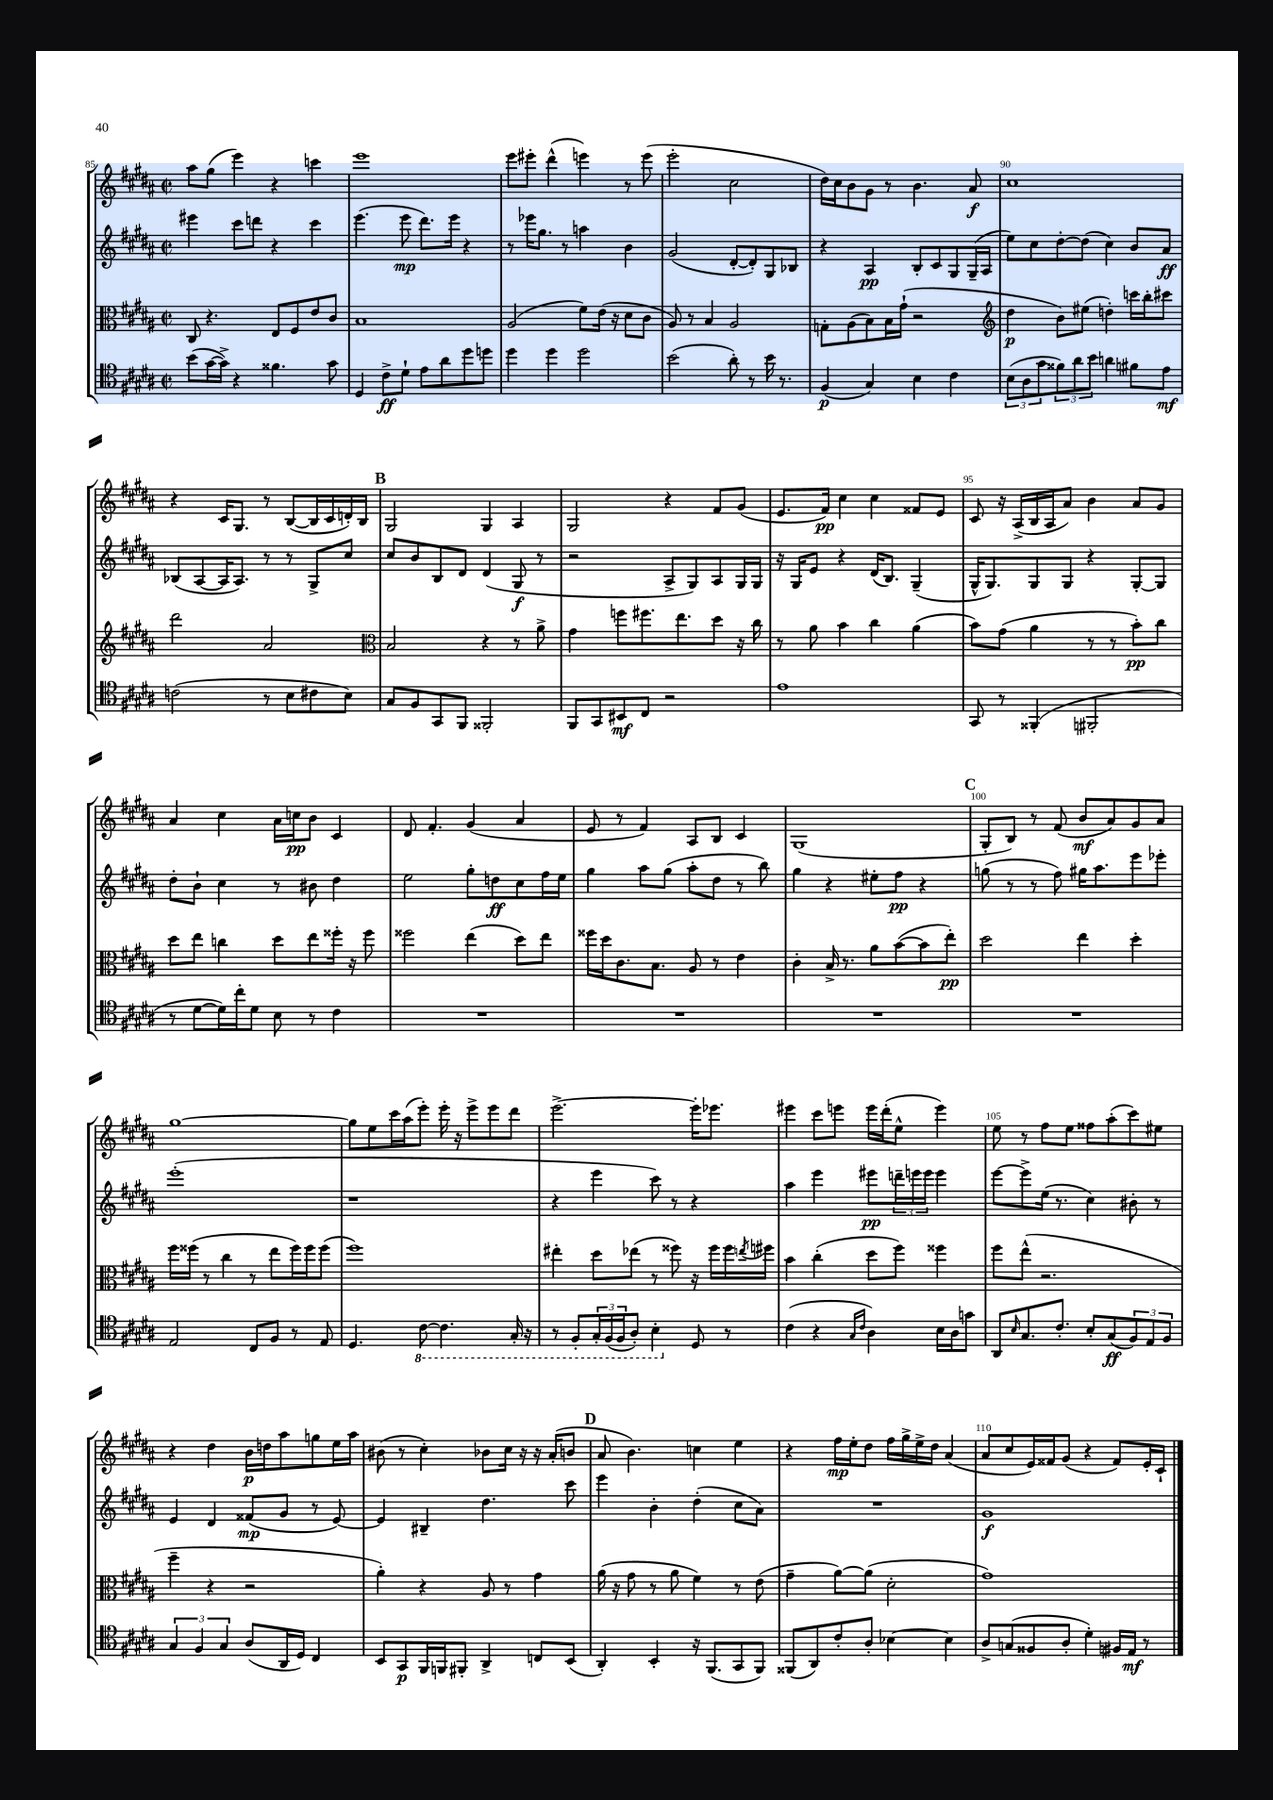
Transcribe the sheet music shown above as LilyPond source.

<<
\new StaffGroup <<
\new Staff = "s0" {
    \clef treble \key b \major \defaultTimeSignature \time 2/2
    ais''8 gis''8( e'''4) r4 c'''4 |
    e'''1 |
    e'''8 eis'''8-. dis'''4-^( e'''4) r8 e'''8( |
    e'''2-. cis''2 |
    dis''16) cis''16 b'8 gis'8 r8 b'4. ais'8\f |
    cis''1 |
    r4 cis'16 gis8. r8 b8~( b16 cis'16 d'16-.) b16 |
    \mark \markup { \bold "B" } gis2 gis4 ais4 |
    gis2 r4 fis'8 gis'8( |
    e'8. fis'16\pp) cis''4 cis''4 fisis'8 e'8 |
    cis'8 r16 ais16->( b16 ais16 ais'8) b'4 ais'8 gis'8 |
    ais'4 cis''4 ais'16 c''16\pp b'8 cis'4 |
    dis'8 fis'4.-. gis'4( ais'4 |
    e'8 r8 fis'4) ais8 b8 cis'4 |
    gis1( |
    \mark \markup { \bold "C" } gis8-. b8) r8 fis'8( b'8\mf ais'8) gis'8 ais'8 |
    gis''1~ |
    gis''8 e''8 cis'''16 ais''16( e'''8-.) e'''16-. r16 e'''8-> e'''8 dis'''8 |
    e'''2.~-> e'''16-. ees'''8. |
    eis'''4 cis'''8 e'''8 e'''16 dis'''16-.( e''8-^ e'''4) |
    e''8 r8 fis''8 e''8 fisis''8 ais''8-.( cis'''8) eis''8 |
    r4 dis''4 b'16\p d''16 ais''8 g''8 e''16 ais''16 |
    bis'8( r8 cis''4-.) bes'8 cis''16 r16 r16 ais'16-.( b'8 |
    \mark \markup { \bold "D" } ais'8 b'4.) c''4 e''4 |
    r4 fis''16\mp e''16-. dis''8 fis''16 gis''16-> e''16-> dis''16 ais'4( |
    ais'8 cis''8 e'16) fisis'16 gis'8( r4 fisis'8) e'16-. cis'16-! \bar "|." |
}
\new Staff = "s1" {
    \clef treble \key b \major \defaultTimeSignature \time 2/2
    eis'''4 cis'''8 d'''8 r4 cis'''4 |
    e'''4.( e'''8\mp dis'''8.) e'''16 r4 |
    r8 ees'''16 gis''8. r8 a''4 b'4 |
    gis'2( dis'8~-. dis'8-.) gis8 bes8 |
    r4 ais4\pp b8-. cis'8 gis8 gis16--( ais16 |
    e''8) cis''8 dis''8~-. dis''8( cis''4) b'8 ais'8\ff |
    bes8( ais8~ ais16 ais8.) r8 r8 gis8-> cis''8 |
    \mark \markup { \bold "B" } cis''8 b'8 b8 dis'8 dis'4( gis8\f r8 |
    r2 ais8-> gis8) ais8 gis16 gis16 |
    r16 gis16 e'8 r4 dis'16( b8.) gis4--( |
    gis16-^ gis8.) gis8 gis8 r4 gis8~-. gis8 |
    dis''8-. b'8-! cis''4 r8 bis'8 dis''4 |
    e''2 gis''8-. d''8\ff cis''8 fis''16 e''16 |
    gis''4 ais''8 gis''8( ais''8-. dis''8 r8 b''8) |
    gis''4 r4 eis''8-. fis''8\pp r4 |
    \mark \markup { \bold "C" } g''8( r8 r8 fis''8) gis''16 ais''8. e'''8 ees'''8-. |
    e'''1-.( |
    r1 |
    r4 e'''4 cis'''8) r8 r4 |
    ais''4 e'''4 eis'''8\pp \tuplet 3/2 { d'''16-- e'''16 e'''16 } e'''4 |
    e'''8~ e'''8-> e''16( r8. cis''4) bis'8-. r8 |
    e'4 dis'4 fisis'8\mp( gis'8 r8 e'8~) |
    e'4 bis4-- dis''4. cis'''8 |
    \mark \markup { \bold "D" } e'''4 b'4-. dis''4-.( cis''8 ais'8) |
    R1 |
    gis'1\f \bar "|." |
}
\new Staff = "s2" {
    \clef alto \key b \major \defaultTimeSignature \time 2/2
    cis8 r4. e8 fis8 e'8 cis'8 |
    b1 |
    ais2( fis'8) e'16( r16 dis'8 cis'8 |
    ais8) r8 b4 ais2 |
    g8-. ais8( b8) b16 gis'16-!( r2 |
    \clef treble dis''4\p b'8) eis''8( d''4-.) c'''16 b''16-. cis'''8 |
    dis'''2 ais'2 |
    \mark \markup { \bold "B" } \clef alto b2 r4 r8 ais'8-> |
    gis'4 f''8 fis''8. e''8. dis''8 r16 cis''16 |
    r8 ais'8 b'4 cis''4 ais'4( |
    b'8) gis'8( ais'4 r8 r8 b'8-.\pp) cis''8 |
    dis''8 e''8 c''4 dis''8 e''8 fisis''16-. r16 fisis''8 |
    fisis''2 e''4( dis''8) e''8 |
    fisis''16 dis''16 cis'8. b8. ais8 r8 e'4 |
    cis'4-. b16-> r8. ais'8 b'8~( b'8 e''8-.\pp) |
    \mark \markup { \bold "C" } dis''2 e''4 dis''4-. |
    fis''16 fisis''16( r8 cis''4 r8 e''8 fisis''16) fisis''16 fisis''8( |
    fis''1) |
    eis''4-. dis''8 ees''8( r8 fisis''8) r16 fisis''16 fisis''16 \acciaccatura { e''8 } fis''16 |
    b'4 cis''4-.( dis''8 fis''8) fisis''4 |
    fis''8 e''8-^( r2. |
    fis''4-- r4 r2 |
    ais'4-.) r4 ais8 r8 gis'4 |
    \mark \markup { \bold "D" } ais'16( r16 gis'8 r8 ais'8 fis'4) r8 e'8( |
    gis'4-- ais'8~) ais'8( dis'2-. |
    gis'1) \bar "|." |
}
\new Staff = "s3" {
    \clef tenor \key b \major \defaultTimeSignature \time 2/2
    b'8( gis'16~ gis'16->) r4 fisis'4. gis'8 |
    dis4 cis'8->\ff dis'8-! e'8 ais'8 dis''8 d''8 |
    dis''4 dis''4 dis''2 |
    b'2( ais'8-.) r8 b'16 r8. |
    fis4\p( gis4) b4 cis'4 |
    \tuplet 3/2 { b8( ais8 gis'8 } \tuplet 3/2 { fisis'8) ais'8 b'8 } a'4 fis'8 e'8\mf |
    c'2( r8 b8 cis'8 b8) |
    \mark \markup { \bold "B" } gis8 fis8 gis,8 fis,8 fisis,2-. |
    fis,8 gis,8 bis,8\mf cis8 r2 |
    e'1 |
    gis,8 r8 fisis,4-.( fis,2-. |
    r8 dis'8~ dis'16) cis''16-. dis'8 b8 r8 cis'4 |
    R1 |
    R1 |
    R1 |
    \mark \markup { \bold "C" } R1 |
    e2 cis8 fis8 r8 e8 |
    dis4. \ottava #-1 cis8~ cis4. gis,16-. r16 |
    r8 fis,8-. \tuplet 3/2 { gis,16-. fis,16( fis,16 } ais,8-.) b,4-. \ottava #0 dis8 r8 |
    cis'4( r4 \grace { gis16 cis'16 } ais4) b16 ais16 g'8 |
    ais,8 \grace { b16 } gis8. cis'8.-. b8-. gis8\ff( \tuplet 3/2 { fis8) e8 fis8 } |
    \tuplet 3/2 { gis4 fis4 gis4 } ais8( ais,16 dis16) cis4 |
    b,8 gis,8\p fis,16 f,16 fis,8-. ais,4-> c8 b,8( |
    \mark \markup { \bold "D" } ais,4-.) b,4-. r16 fis,8.( gis,8 fis,8) |
    fisis,8( ais,8) cis'8-. ais8-. bes4~ bes4 |
    ais8-> g8( fisis8 ais8-. dis'4-.) fis16 e16\mf r8 \bar "|." |
}
>>
>>
\layout { \context { \Score currentBarNumber = #85 \override BarNumber.break-visibility = ##(#f #t #t) barNumberVisibility = #(every-nth-bar-number-visible 5) } }
